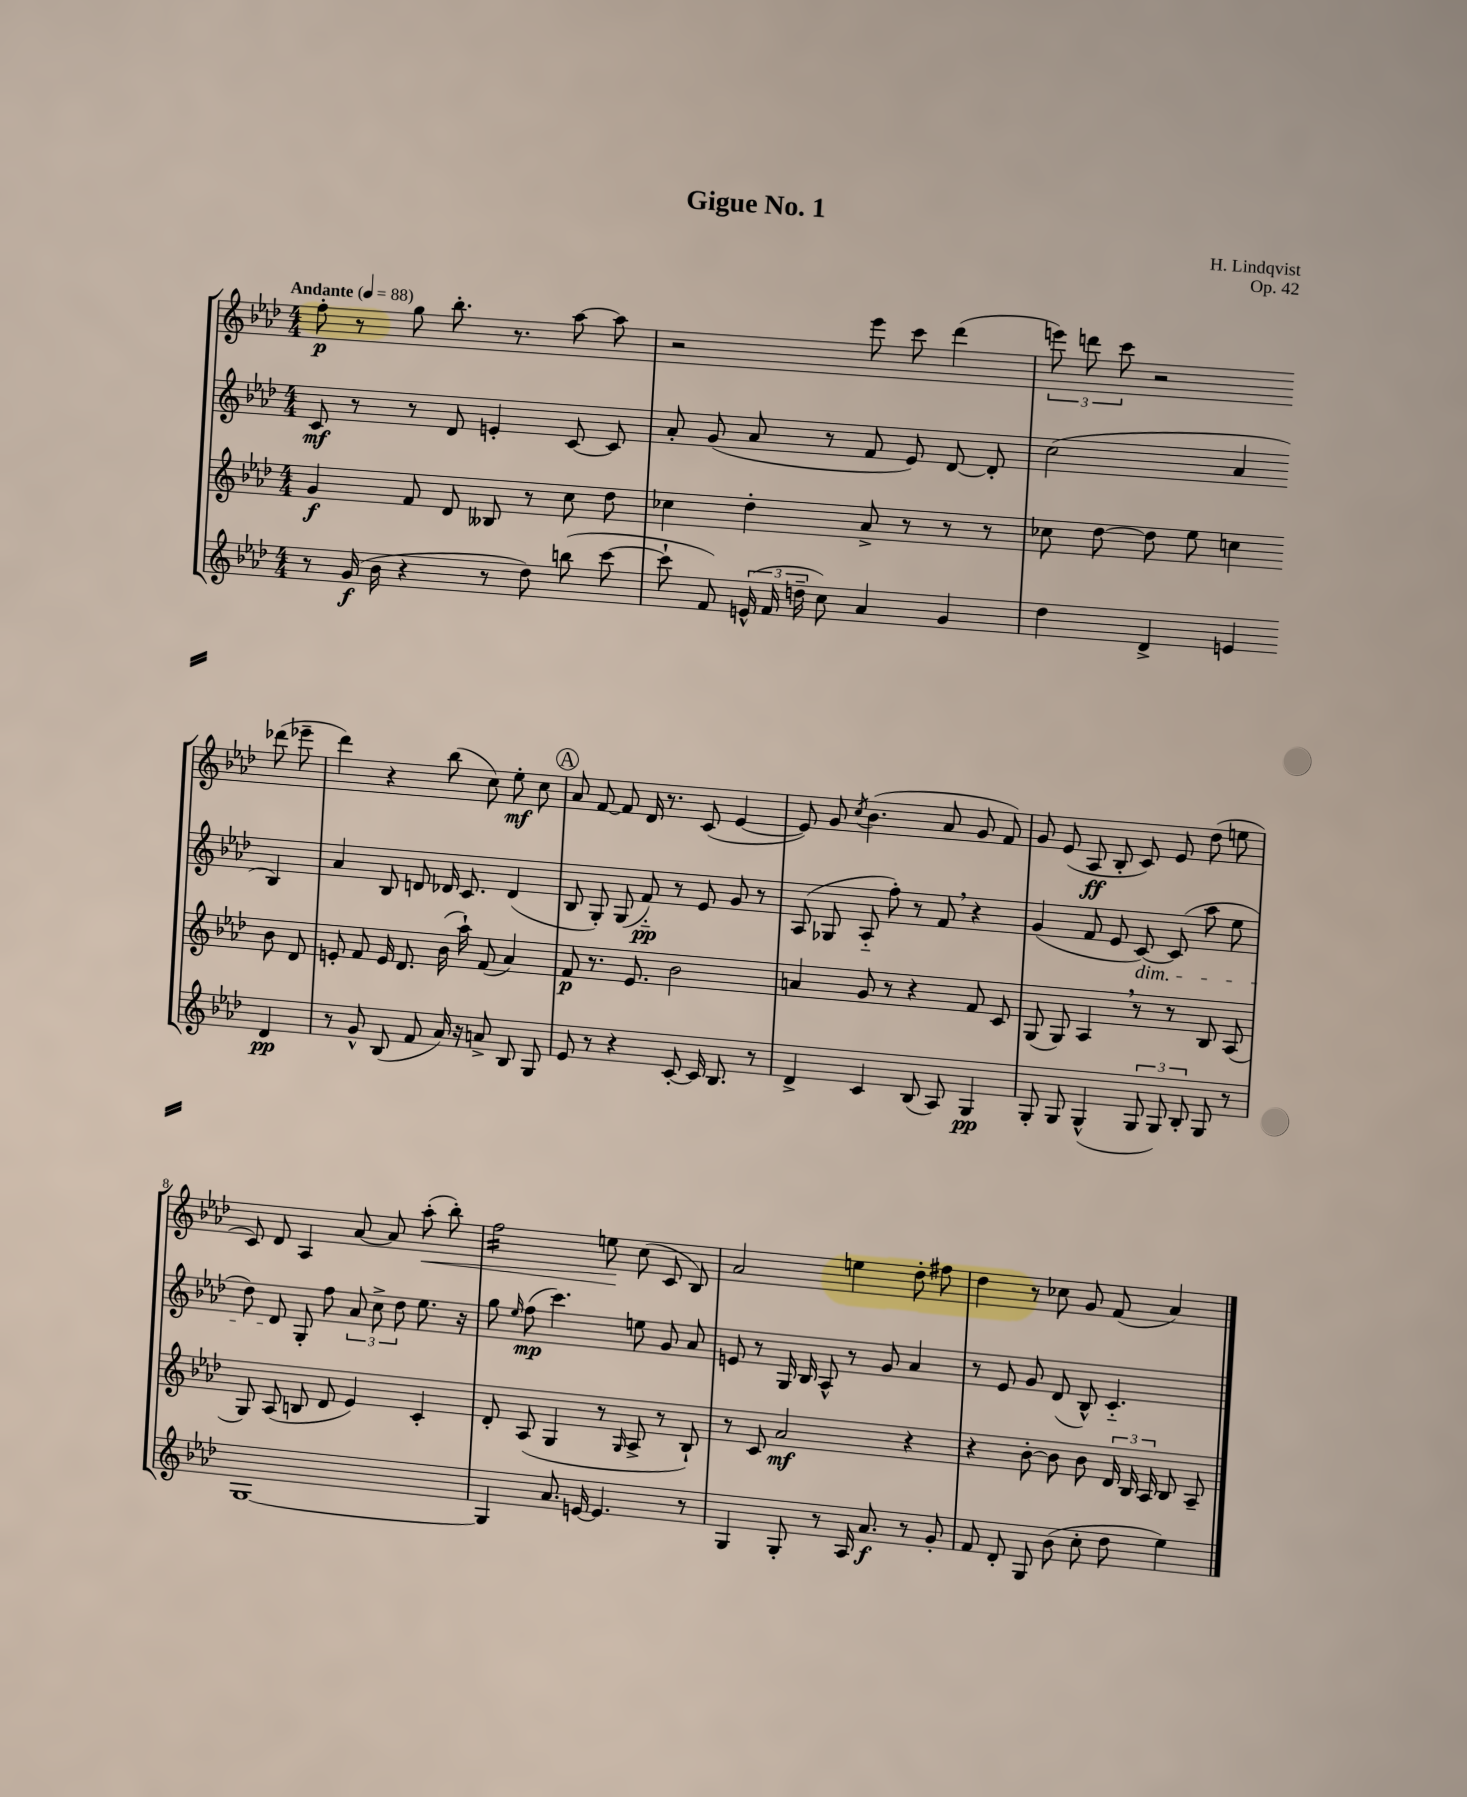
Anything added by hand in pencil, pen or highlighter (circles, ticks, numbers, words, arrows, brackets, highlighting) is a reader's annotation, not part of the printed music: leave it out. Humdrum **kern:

**kern	**kern	**kern	**kern
*staff4	*staff3	*staff2	*staff1
*clefG2	*clefG2	*clefG2	*clefG2
*k[b-e-a-d-]	*k[b-e-a-d-]	*k[b-e-a-d-]	*k[b-e-a-d-]
*M4/4	*M4/4	*M4/4	*M4/4
*MM88	*MM88	*MM88	*MM88
8r	4g	8c	8ff'
(16g	.	8r	8r
16b-	.	.	.
4r	8f	8r	8gg
.	8d-	8d-	8.bb-'
8r	8B--	4e'	.
.	.	.	8.r
8dd-)	8r	.	.
(8bb	8cc	[8c	[8aa-
[8ccc	8dd-	8c]	8aa-]
=	=	=	=
8ccc`]	4cc-	8a-'	2r
8f)	.	(8g	.
(24e^^	4dd-'	8a-	.
24f	.	.	.
24dd~	.	.	.
8cc)	.	8r	.
4a-	8a-^	8f	8eee-
.	8r	8e-)	8ccc
4g	8r	[8d-	(4ddd-
.	8r	8d-']	.
=	=	=	=
4dd-	8cc-	(2cc	12eee)
.	.	.	12ddd
.	[8dd-	.	.
.	.	.	12ccc
4d-^	8dd-]	.	2r
.	8ee-	.	.
4e	4cc	4a-	.
4d-	8b-	4B-)	(8ddd-
.	8d-	.	8eee-~
=	=	=	=
8r	8e'	4a-	4ddd-)
8g^^	8f	.	.
(8B-	16e	8B-	4r
.	8.d-	.	.
8f	.	8d	.
16a-)	(16b-	16d-	(8bb-
16r	16aa-`)	8.c	.
8a^	(8f	.	8cc)
8B-	4a-)	(4d-	8ee-'
8G	.	.	8cc
=	=	=	=
8e-	8f	8B-	8a-
8r	8.r	8G')	[8f
4r	.	(8G	8f]
.	8.e-	.	.
.	.	8f'~)	16d-
.	.	.	8.r
[8c'	2b-	8r	.
16c]	.	8e-	(8c
8.B-	.	.	.
.	.	8g	[4e-
8r	.	8r	.
=	=	=	=
4d-^	4a	(8A-	8e-])
.	.	8G-	8g
.	.	.	8qcc
4c	8g	8A-'~	(4.b-
.	8r	8ff')	.
(8B-	4r	8r	.
8A-)	.	8f	8a-
4G	8f	4r	8g
.	8c	.	8f)
=	=	=	=
8G'	(8G	(4g	8g
8G	8G)	.	(8e-
(4G^^	4A-	8f	8A-
.	.	8e-	8B-'
12G	8r	[8c)	8c)
12G)	.	.	.
.	8r	(8c]	8e-
12B-'	.	.	.
8G	8B-	8aa-	(8dd-
8r	(8A-	8ee-	8ee
=	=	=	=
[1G	8G)	8dd-)	8c)
.	(8A-	8d-	8d-
.	8B	8G'	4A-
.	8d-	8ff	.
.	4e-)	12a-	[8a-
.	.	12cc^	.
.	.	.	8a-]
.	.	12dd-	.
.	4c'	8.ee-	(8aa-'
.	.	.	8bb-')
.	.	16r	.
=	=	=	=
4G]	8d-'	8gg	2ff
.	.	16qqee-	.
.	(8A-	(8ff	.
8.a-	4G	4.ccc)	.
[16e	.	.	.
4.e]	8r	.	8ee
.	16qqG	.	.
.	8A-^	8ee	(8cc
.	8r	8g	8c
8r	8B-`)	8a-	8B-)
=	=	=	=
4G	8r	8e	2a-
.	8c	8r	.
8G'	2a-	16G	.
.	.	16B-	.
8r	.	8A-^^	.
16A-	.	8r	4ee
8.a-	.	.	.
.	.	8g	.
8r	4r	4a-	8dd-'
8g'	.	.	8ff#
=	=	=	=
8f	4r	8r	4dd-
8d-'	.	8e-	.
8G	[8b-'	8g	8r
(8b-	8b-]	(8d-	8cc-
8cc'	8b-	8B-^^)	8g
8dd-	24d-	4.c'~	(8f
.	24B-	.	.
.	24A-	.	.
4ee-)	8B-	.	4a-)
.	8A-~	.	.
==	==	==	==
*-	*-	*-	*-
